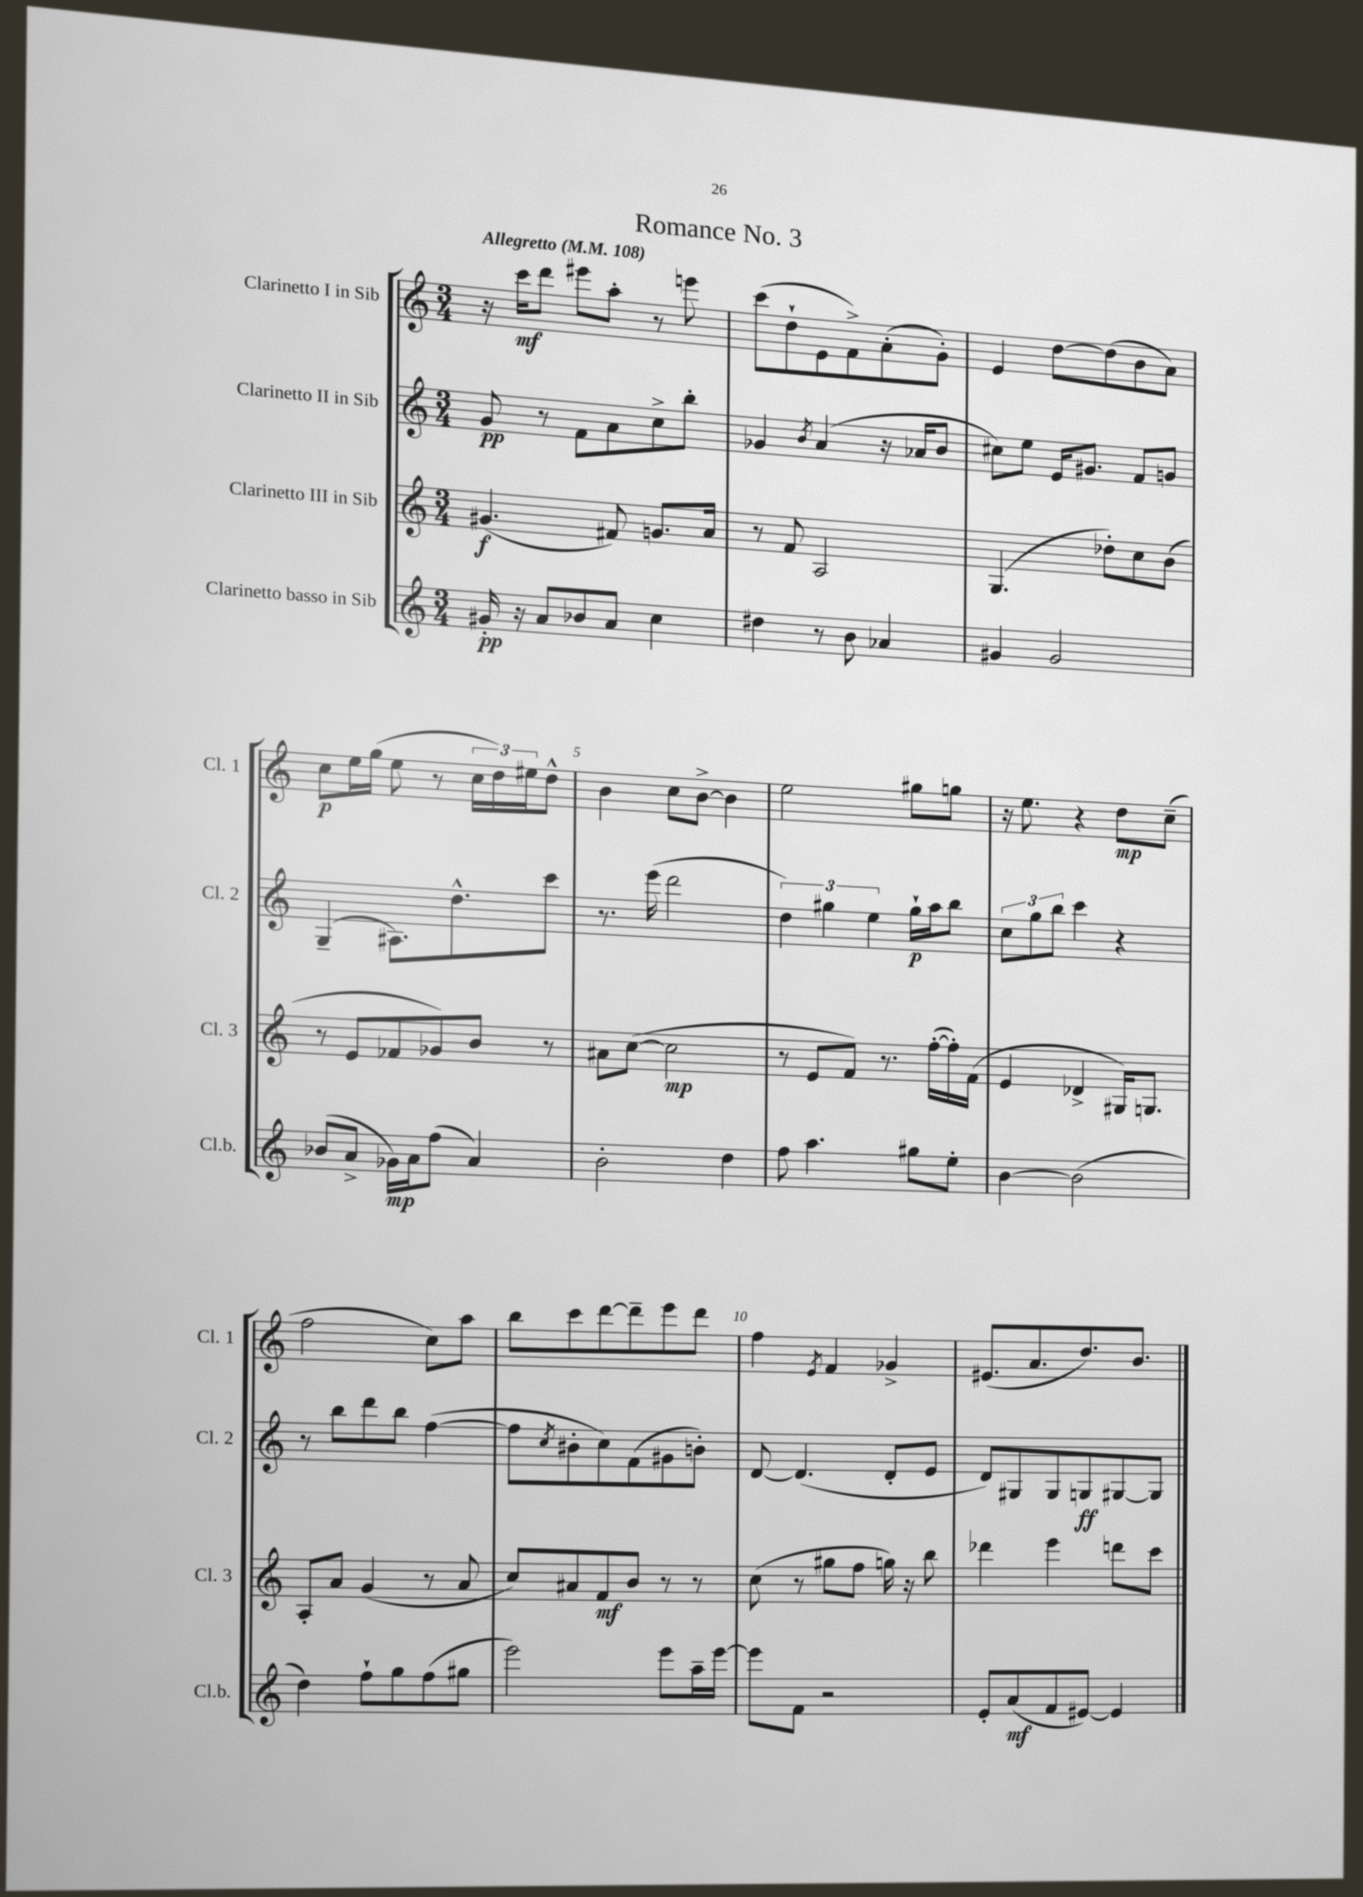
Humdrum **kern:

**kern	**kern	**kern	**kern
*staff4	*staff3	*staff2	*staff1
*clefG2	*clefG2	*clefG2	*clefG2
*k[]	*k[]	*k[]	*k[]
*M3/4	*M3/4	*M3/4	*M3/4
*MM108	*MM108	*MM108	*MM108
16g#'/	(4.g#/	8g/	16r
16r	.	.	16ccc\LK
8a/L	.	8r	8ddd\J
8b-/	.	8f\L	8eee#\L
8a/J	8f#/)	8a\	8aa'\J
4cc\	8.g/L	8cc^\	8r
.	.	8bb'\J	8eee\
.	16a/Jk	.	.
=	=	=	=
4dd#\	8r	4g-/	(8ccc\L
.	8f/	.	8dd`\
.	.	8qb/	.
8r	2A/	(4a/	8e\
8b\	.	.	8f^\)
4a-/	.	16r	(8a'\
.	.	16a-/LK	.
.	.	8b/J	8g'\J)
=	=	=	=
4g#/	(4.G/	8cc#\L)	4e/
.	.	8ee\J	.
2g#/	.	16e/LK	[8dd\L
.	.	8.g#/J	.
.	8dd-'\L)	.	(8dd\]
.	8cc\	8f/L	8b\
.	(8b\J	8g/J	8a\J)
=	=	=	=
(8b-/L	8r	(4G~/	8cc\L
8a^/J	8e/L	.	16ee\L
.	.	.	(16gg\JJ
16g-\LL)	8f-/	8.A#\L)	8ee\
16a\J	.	.	.
(8ff\J	8g-/)	.	8r
.	.	8.dd^^\	.
4a/)	8b/J	.	24cc\LL
.	.	.	24dd\)
.	.	.	24ee#\J
.	8r	8ccc\J	8dd^^\J
=	=	=	=
2b'\	8a#\L	8.r	4b\
.	([8cc\J	.	.
.	.	(16eee\	.
.	2cc\]	2ddd\	8cc\L
.	.	.	[8b^\J
4dd\	.	.	4b\]
=	=	=	=
8ff\	8r	6dd\)	2ee\
4.aa\	8e/L	.	.
.	.	6gg#\	.
.	8f/J)	.	.
.	.	6ee\	.
.	8.r	.	.
8gg#\L	.	16gg#`\LL	8gg#\L
.	([16ff'\LL	16aa\J	.
8ee'\J	16ff'\])	8bb\J	8gg\J
.	(16f\JJ	.	.
=	=	=	=
[4b\	4e/	12cc\L	16r
.	.	.	8.ee\
.	.	12gg\	.
.	.	12bb\J	.
(2b\]	4d-^/	4ccc\	4r
.	16G#/LK)	4r	8dd\L
.	8.G/J	.	.
.	.	.	(8cc~\J
=	=	=	=
4dd\)	8A'/L	8r	2ff\
.	8a/J	8bb\L	.
8ff`\L	(4g/	8ddd\	.
8gg\	.	8bb\J	.
(8ff\	8r	([4ff\	8cc\L)
8gg#\J	8a/	.	8aa\J
=	=	=	=
2eee\)	8cc/L)	8ff\]L	8bb\L
.	.	8qcc/	.
.	8a#/	8b#'\	8ccc\
.	8f/	8cc\)	[8ddd\
.	8b/J	(8f\	8ddd~\]
8eee\L	8r	8g#\	8eee\
16aa~\L	8r	8b'\J)	8ddd\J
[16eee\JJ	.	.	.
=	=	=	=
8eee\]L	(8cc\	[8d/	4ff\
8f\J	8r	(4.d/]	.
.	.	.	8qe/
2r	8gg#\L	.	4f/
.	8ff\J	.	.
.	16gg\)	8d'/L	4g-^/
.	16r	.	.
.	8bb\	8e/J	.
=	=	=	=
8e'/L	4ddd-\	8d/L)	(8.e#/L
(8a/	.	8G#/	.
.	.	.	8.a/
8f/	4eee\	8G#/	.
[8e#/J)	.	8G/	8.dd/)
4e#/]	8ddd\L	[8G#/	.
.	.	.	8.b/J
.	8ccc\J	8G#/]J	.
==	==	==	==
*-	*-	*-	*-
